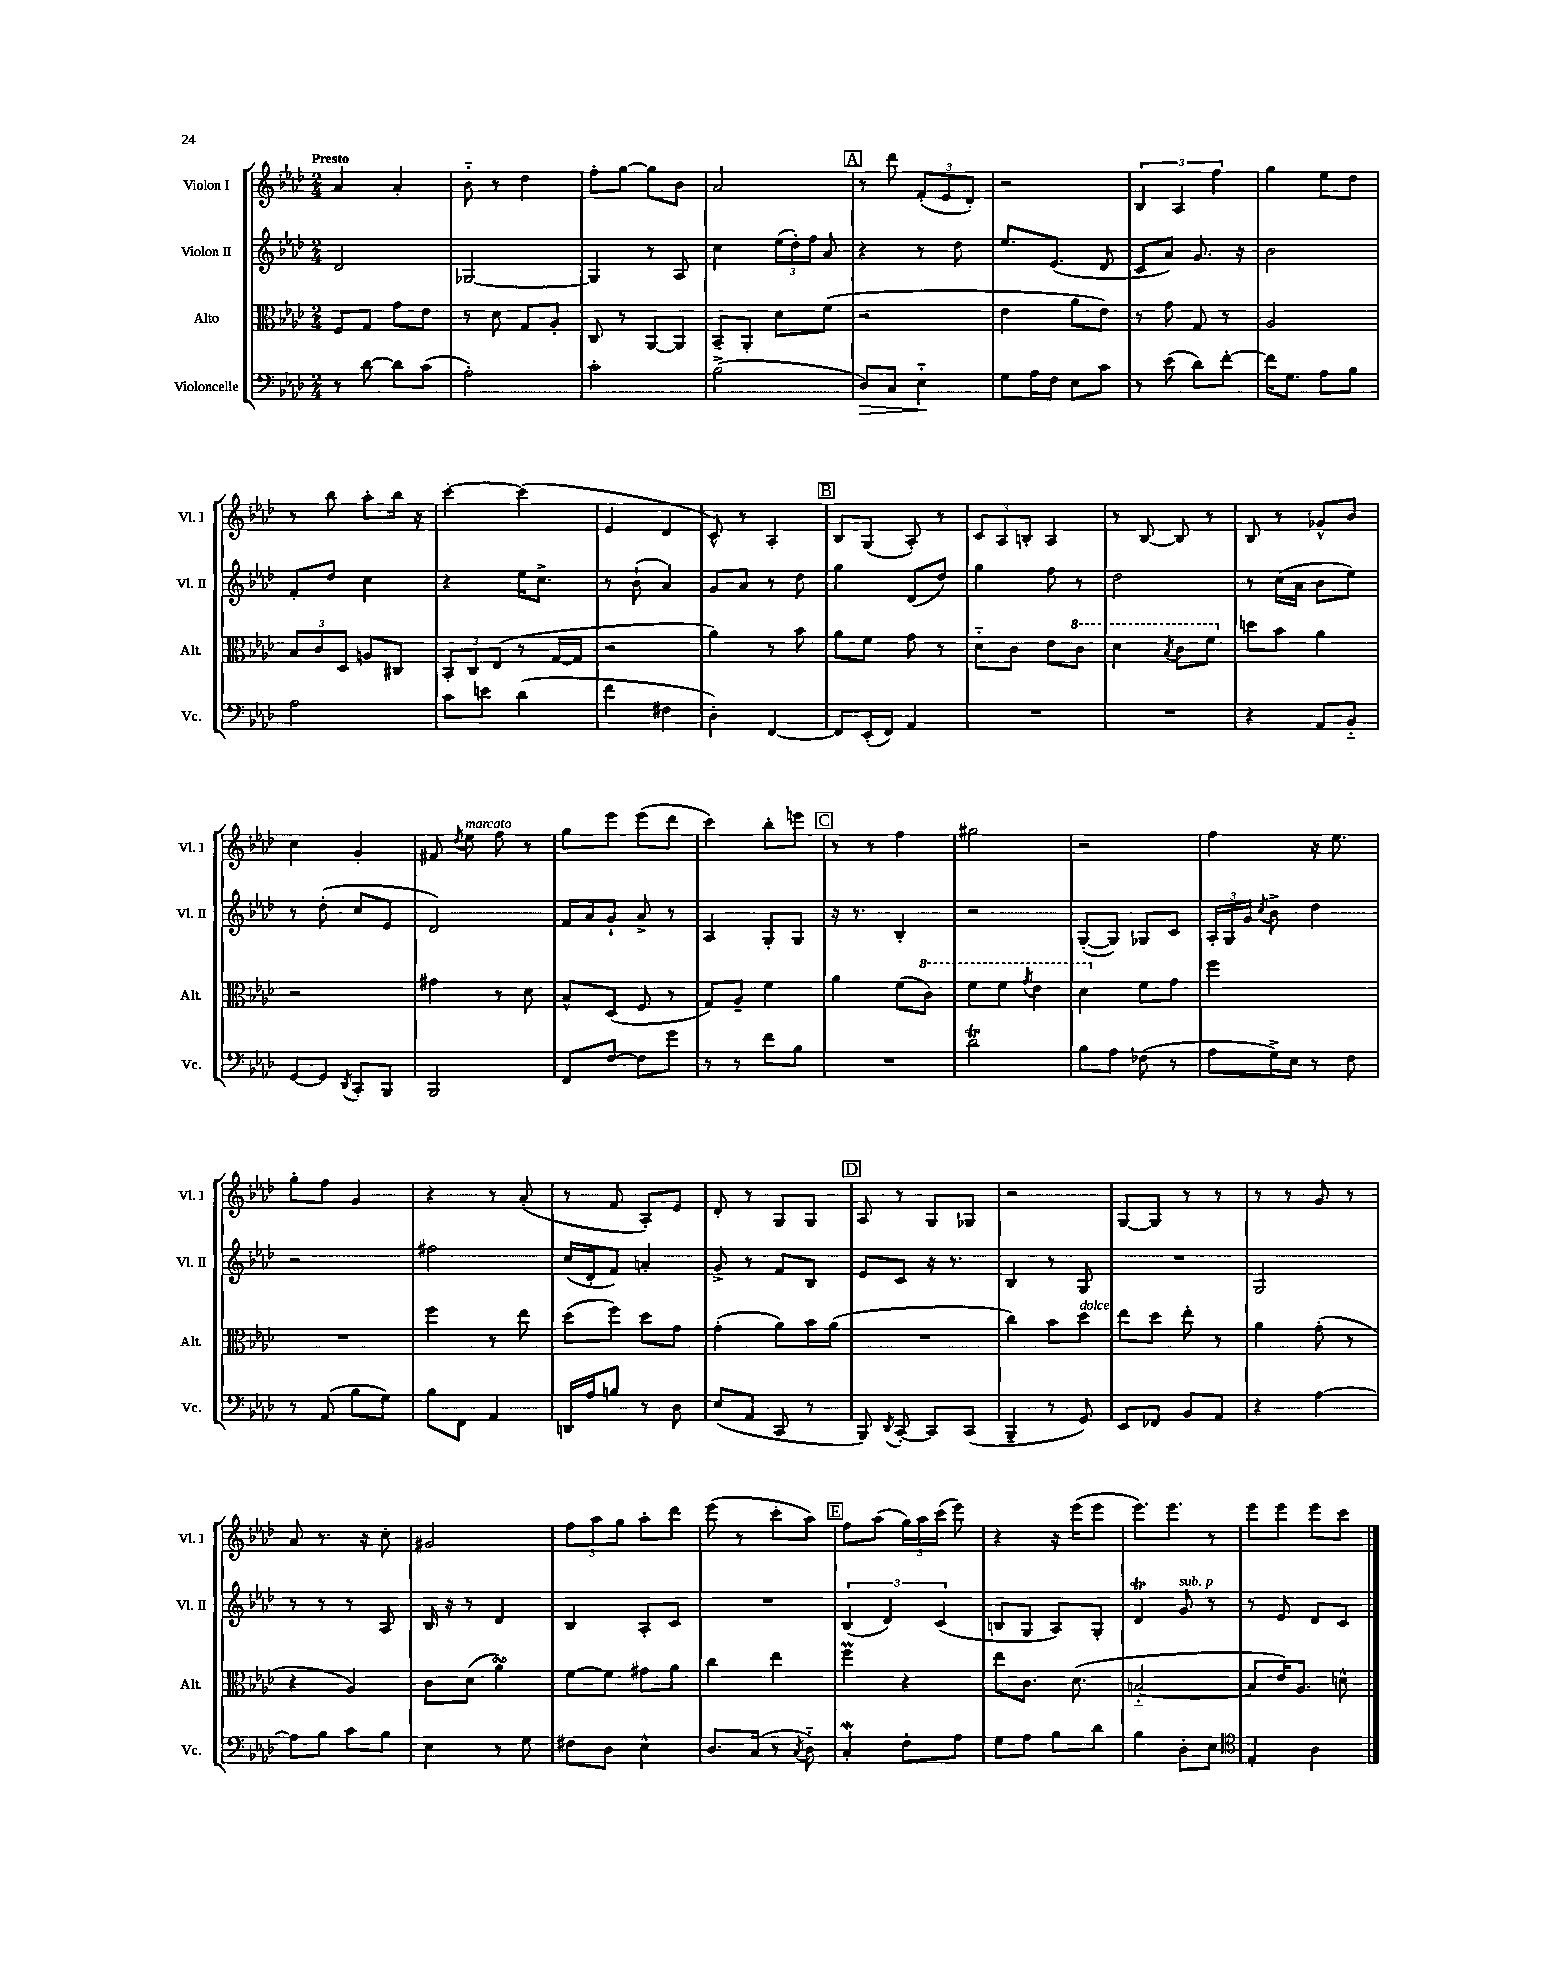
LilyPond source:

<<
\new StaffGroup <<
\new Staff = "s0" \with { instrumentName = "Violon I" shortInstrumentName = "Vl. I" } {
    \clef treble \key aes \major \numericTimeSignature \time 2/4 \tempo "Presto"
    \autoBeamOff aes'4 aes'4-. |
    bes'8-_ r8 des''4 |
    f''8[-. g''8]~ g''8[ bes'8] |
    aes'2 |
    \mark \markup { \box "A" } r8 des'''8 \tuplet 3/2 { f'8[-.( ees'8 des'8]-.) } |
    r2 |
    \tuplet 3/2 { bes4 aes4 f''4 } |
    g''4 ees''8[ des''8] |
    r8 bes''8 aes''8[-. bes''16] r16 |
    c'''4~-. c'''4( |
    ees'4 des'4 |
    c'8-^) r8 aes4-. |
    \mark \markup { \box "B" } bes8[ g8]( aes8-.) r8 |
    \tuplet 3/2 { c'8[ aes8 b8]-. } aes4 |
    r8 bes8~ bes8 r8 |
    bes8 r8 ges'8[-^ bes'8] |
    c''4 g'4-. |
    fis'8 \acciaccatura { des''8 } ees''8^\markup { \italic "marcato" } f''8 r8 |
    g''8[ ees'''8] ees'''8[( des'''8] |
    c'''4) bes''8[-. e'''8] |
    \mark \markup { \box "C" } r8 r8 f''4 |
    gis''2 |
    r2 |
    f''4 r16 ees''8. |
    g''8[-. f''8] g'4 |
    r4 r8 aes'8-.( |
    r8 f'8 aes8[-.) ees'8] |
    des'8-. r8 g8[ g8] |
    \mark \markup { \box "D" } aes8 r8 g8[ ges8] |
    r2 |
    g8[~ g8] r8 r8 |
    r8 r8 g'8 r8 |
    aes'8 r8. r16 c''8-. |
    gis'2 |
    \tuplet 3/2 { f''8[ aes''8 g''8] } aes''8[-. des'''8] |
    ees'''8( r8 c'''8[-. aes''8]) |
    \mark \markup { \box "E" } f''8[ aes''8]( \tuplet 3/2 { g''16[) aes''16 c'''16]( } ees'''8) |
    r4 r16 ees'''16[( ees'''8] |
    ees'''8.[) ees'''8.] r8 |
    ees'''8[ ees'''8] ees'''8[ c'''8] \bar "|." |
}
\new Staff = "s1" \with { instrumentName = "Violon II" shortInstrumentName = "Vl. II" } {
    \clef treble \key aes \major \numericTimeSignature \time 2/4
    \autoBeamOff des'2 |
    ges2~ |
    ges4 r8 aes8 |
    c''4 \tuplet 3/2 { ees''16[( des''16-.) f''16] } aes'8 |
    \mark \markup { \box "A" } r4 r8 des''8 |
    ees''8.[ ees'8.]( des'8 |
    c'8[ aes'8]) g'8. r16 |
    bes'2 |
    f'8[-. des''8] c''4 |
    r4 ees''16[ c''8.]-> |
    r8 bes'8-!( aes'4) |
    g'8[ aes'8] r8 des''8 |
    \mark \markup { \box "B" } g''4 des'8[( des''8]) |
    g''4 f''8 r8 |
    des''2 |
    r8 c''16[( aes'16] bes'8[ ees''8]) |
    r8 des''8-.( c''8[ ees'8] |
    des'2) |
    f'16[ aes'16 g'8]-! aes'8-> r8 |
    aes4 g8[-. g8] |
    \mark \markup { \box "C" } r16 r8. bes4-. |
    r2 |
    g8[~-.( g8]) ges8[ c'8] |
    \tuplet 3/2 { aes16[-. g16 g'16] } \acciaccatura { c''8 } bes'8-> des''4 |
    r2 |
    fis''2 |
    c''16[( des'16-. f'8]) a'4-. |
    g'8-> r8 f'8[ bes8] |
    \mark \markup { \box "D" } ees'8[ c'8] r16 r8. |
    bes4 r8 g8 |
    R2 |
    g2 |
    r8 r8 r8 aes8 |
    bes16 r16 r8 des'4 |
    bes4 aes8[-. c'8] |
    R2 |
    \mark \markup { \box "E" } \tuplet 3/2 { bes4( des'4) c'4( } |
    b8[ g8] aes8[) g8]-. |
    des'4\trill g'8^\markup { \italic "sub. p" } r8 |
    r8 ees'8 des'8[ c'8] \bar "|." |
}
\new Staff = "s2" \with { instrumentName = "Alto" shortInstrumentName = "Alt." } {
    \clef alto \key aes \major \numericTimeSignature \time 2/4
    \autoBeamOff f8[ g8] g'8[ ees'8] |
    r8 des'8 g8[ aes8]-. |
    c8 r8 aes,8[~ aes,8] |
    bes,8[-- aes,8]-. des'8[ f'8]( |
    \mark \markup { \box "A" } r2 |
    ees'4 aes'8[ ees'8]) |
    r8 g'8 g8 r8 |
    aes2 |
    \tuplet 3/2 { bes8[ c'8 des8] } a8[ cis8] |
    \tuplet 3/2 { bes,8[-. c8 ees8]( } r8 g16[~ g16] |
    r2 |
    aes'4) r8 bes'8 |
    \mark \markup { \box "B" } aes'8[ f'8] g'8 r8 |
    des'8[-_ c'8] ees'8[ \ottava #1 c''8] |
    des''4 \acciaccatura { bes'8 } c''8[ f''8] \ottava #0 |
    d''8[ bes'8] aes'4 |
    r2 |
    gis'4 r8 des'8 |
    bes8[-^ des8]( f8 r8 |
    g8[) aes8]-- f'4 |
    \mark \markup { \box "C" } aes'4 f'8[( \ottava #1 c''8]) |
    f''8[ f''8] \acciaccatura { g''8 } ees''4 |
    des''4 \ottava #0 f'8[ g'8] |
    f''2 |
    R2 |
    f''4 r8 ees''8 |
    des''8[( f''8]) des''8[ g'8] |
    g'4-.( aes'8[) bes'16 aes'16]( |
    \mark \markup { \box "D" } R2 |
    c''4) bes'8[ des''8]^\markup { \italic "dolce" } |
    ees''8[ des''8] ees''8-. r8 |
    aes'4 g'8-.( r8 |
    r4 aes4) |
    c'8[ des'8]( aes'4\turn) |
    f'8[~ f'8] gis'8[ aes'8] |
    c''4 ees''4 |
    \mark \markup { \box "E" } f''4\prall r4 |
    ees''8[ c'8.] des'8.( |
    b2~-_ |
    b8[ ees'16) aes8.] d'8-^ \bar "|." |
}
\new Staff = "s3" \with { instrumentName = "Violoncelle" shortInstrumentName = "Vc." } {
    \clef bass \key aes \major \numericTimeSignature \time 2/4
    \autoBeamOff r8 des'8~ des'8[ c'8]( |
    aes2-.) |
    c'2-. |
    bes2->( |
    \mark \markup { \box "A" } des8[\>) c8] ees4-_\! |
    g8[ aes16 f16] ees8[ c'8] |
    r8 ees'8( des'8[) f'8]~-. |
    f'16[ g8.] aes8[ bes8] |
    aes2 |
    c'8[ e'8] des'4( |
    f'4 fis4 |
    des4-.) f,4~ |
    \mark \markup { \box "B" } f,8[ ees,16-.( f,16]) aes,4 |
    R2 |
    R2 |
    r4 aes,8[ bes,8]-_ |
    g,8[~ g,8] \acciaccatura { des,8 } c,8[-. bes,,8] |
    bes,,2 |
    f,8[ f8]~ f8[ g'8] |
    r8 r8 f'8[ bes8] |
    \mark \markup { \box "C" } R2 |
    des'2\trill |
    bes8[ aes8] fes8( r8 |
    aes8[ g16->) ees16] r8 f8 |
    r8 aes,8( bes8[ g8]) |
    bes8[ f,8] aes,4 |
    d,16[ aes16 b8] r8 des8 |
    ees8[( aes,8] c,8 r8 |
    \mark \markup { \box "D" } bes,,8) \acciaccatura { des,8 } c,8~-. c,8[ c,8]( |
    bes,,4-- r8 g,8) |
    ees,8[ fes,8] bes,8[ aes,8] |
    r4 aes4~ |
    aes8[ bes8] c'8[ bes8] |
    ees4 r8 g8 |
    fis8[ des8] ees4-^ |
    des8.[ c16]( r8 \acciaccatura { c8 } des8-_) |
    \mark \markup { \box "E" } c4-.\mordent f8[-. aes8] |
    g8[ aes8] bes8[ des'8] |
    bes4 des8[-. ees8] |
    \clef tenor ees4-. aes4 \bar "|." |
}
>>
>>
\layout { \context { \Score \remove "Bar_number_engraver" } }
